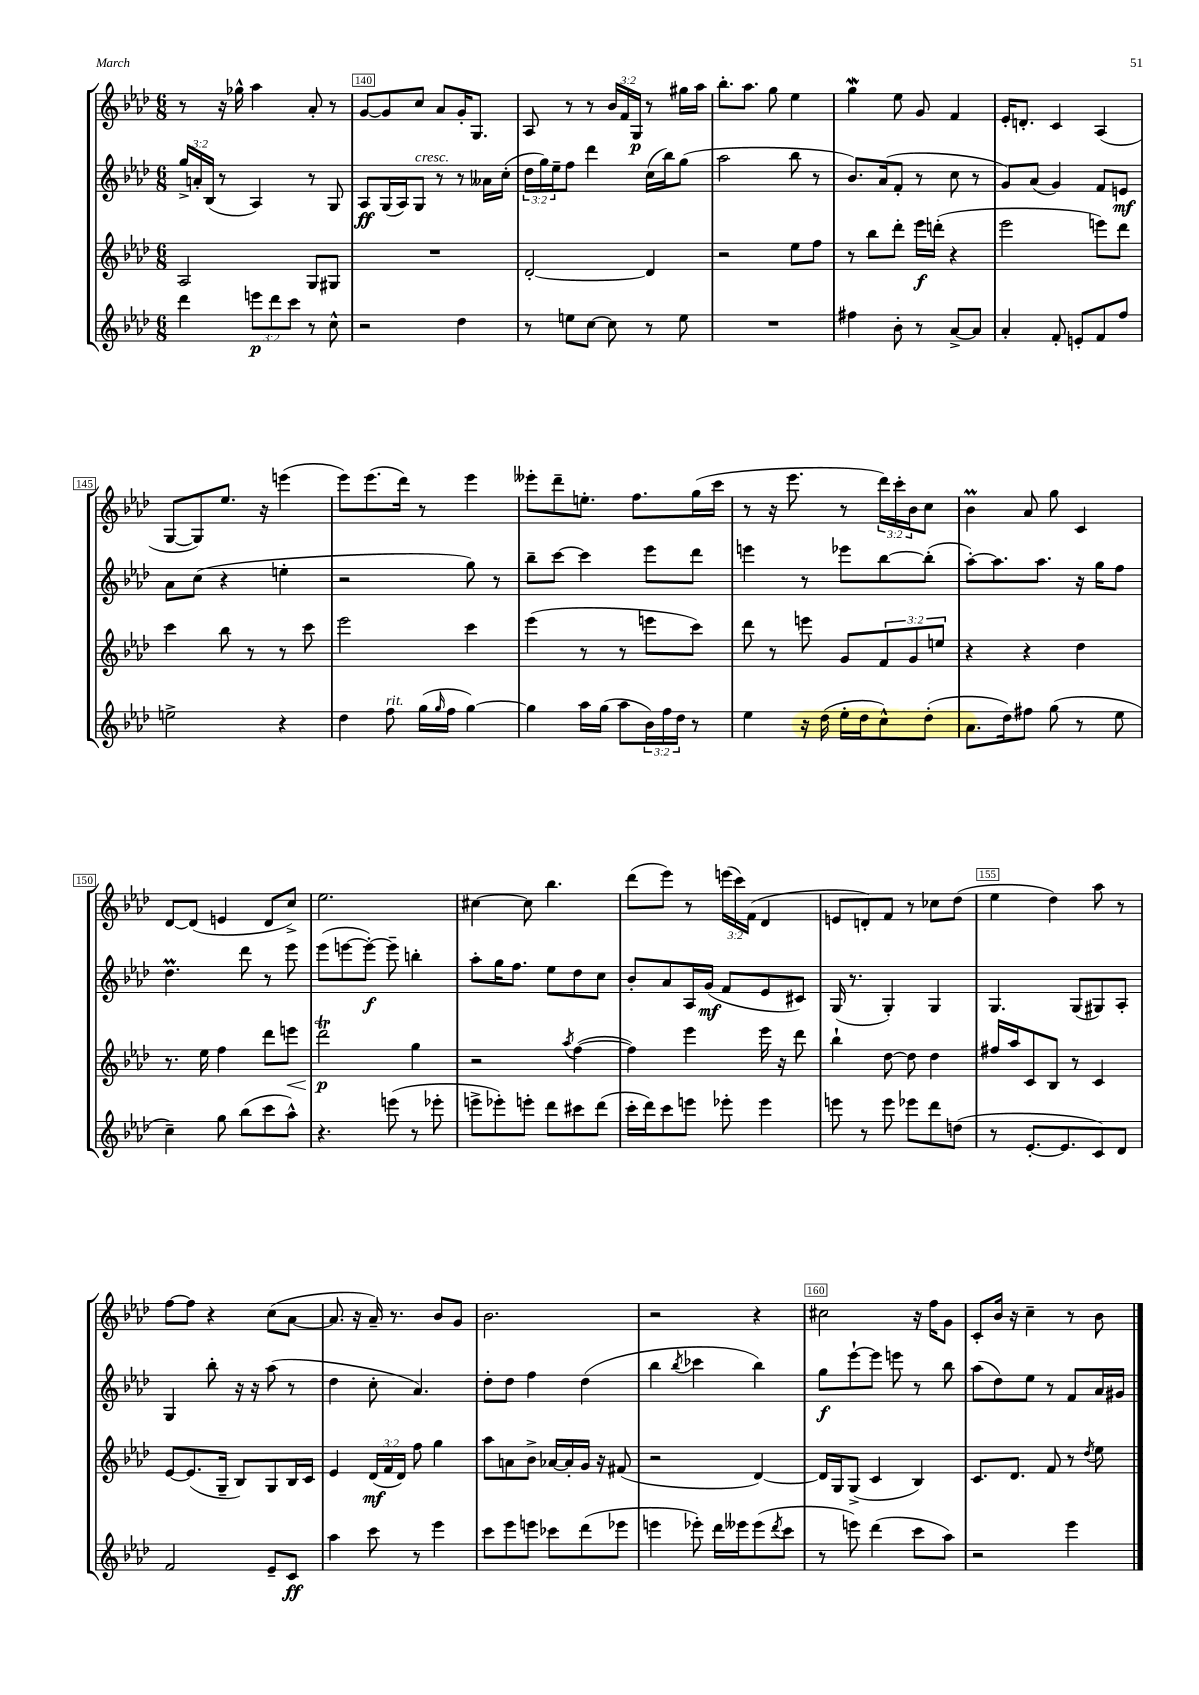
<<
\new StaffGroup <<
\new Staff = "s0" {
    \clef treble \key aes \major \numericTimeSignature \time 6/8 \override Staff.TupletNumber.text = #tuplet-number::calc-fraction-text
    r8 r16 ges''16-^ aes''4 aes'8-. r8 |
    g'8~ g'8 c''8 aes'8 g'16-. g8. |
    aes8 r8 r8 \tuplet 3/2 { bes'16 f'16 g16\p } r8 gis''16 aes''16 |
    bes''8.-. aes''8. g''8 ees''4 |
    g''4\mordent ees''8 g'8 f'4 |
    ees'16-. d'8.-. c'4 aes4( |
    g8~ g8) ees''8. r16 e'''4( |
    ees'''8) ees'''8.( des'''16) r8 ees'''4 |
    eeses'''8-. des'''8-- e''8.-. f''8. g''16( c'''16 |
    r8 r16 ees'''8. r8 \tuplet 3/2 { des'''16) c'''16-. bes'16 } c''8 |
    bes'4\prall aes'8 g''8 c'4 |
    des'8~ des'8( e'4 des'8 c''8->) |
    ees''2. |
    cis''4~ cis''8 bes''4. |
    des'''8( ees'''8) r8 \tuplet 3/2 { e'''16( c'''16) f'16( } des'4 |
    e'8 d'8-.) f'8 r8 ces''8 des''8( |
    ees''4 des''4) aes''8 r8 |
    f''8~ f''8 r4 c''8( aes'8~ |
    aes'8. r16 aes'16--) r8. bes'8 g'8 |
    bes'2. |
    r2 r4 |
    cis''2 r16 f''16 g'8 |
    c'8-. bes'16 r16 c''4-- r8 bes'8 \bar "|." |
}
\new Staff = "s1" {
    \clef treble \key aes \major \numericTimeSignature \time 6/8 \override Staff.TupletNumber.text = #tuplet-number::calc-fraction-text
    \tuplet 3/2 { g''16-> a'16-. bes16( } r8 aes4) r8 g8 |
    aes8\ff g16( aes16) g8^\markup { \italic "cresc." } r8 r8 aeses'16 c''16-.( |
    \tuplet 3/2 { des''16 g''16) ees''16-- } f''8 des'''4 c''16( bes''16) g''8( |
    aes''2 bes''8 r8 |
    bes'8.) aes'16( f'8-. r8 c''8 r8 |
    g'8) aes'8( g'4) f'8 e'8\mf |
    aes'8 c''8( r4 e''4-. |
    r2 g''8) r8 |
    bes''8-- c'''8~ c'''4 ees'''8 des'''8 |
    e'''4 r8 ees'''8 bes''8~ bes''8-.( |
    aes''8~-.) aes''8. aes''8. r16 g''16 f''8 |
    des''4.\prall des'''8 r8 ees'''8 |
    ees'''8( e'''8~ e'''8~-.\f) e'''8-- b''4-. |
    aes''8-. g''16 f''8. ees''8 des''8 c''8 |
    bes'8-. aes'8 aes16 g'16\mf( f'8 ees'8 cis'8) |
    g16( r8. g4-.) g4 |
    g4. g8( gis8) aes8-. |
    g4 bes''8-. r16 r16 aes''8( r8 |
    des''4 c''8-. aes'4.) |
    des''8-. des''8 f''4 des''4( |
    bes''4 \acciaccatura { bes''8 } ces'''4 bes''4) |
    g''8\f ees'''8~-! ees'''8 e'''8 r8 bes''8 |
    aes''8( des''8) ees''8 r8 f'8 aes'16 gis'16 \bar "|." |
}
\new Staff = "s2" {
    \clef treble \key aes \major \numericTimeSignature \time 6/8 \override Staff.TupletNumber.text = #tuplet-number::calc-fraction-text
    aes2 g8 gis8 |
    R2. |
    des'2~-. des'4 |
    r2 ees''8 f''8 |
    r8 bes''8 des'''8-. ees'''16\f d'''16-.( r4 |
    ees'''2 e'''8) des'''8 |
    c'''4 bes''8 r8 r8 c'''8 |
    ees'''2 c'''4 |
    ees'''4( r8 r8 e'''8 c'''8) |
    des'''8 r8 e'''8 g'8 \tuplet 3/2 { f'8 g'8 e''8 } |
    r4 r4 des''4 |
    r8. ees''16 f''4 des'''8 e'''8\< |
    des'''2\trill\p\! g''4 |
    r2 \acciaccatura { aes''8 } f''4~( |
    f''4) ees'''4 ees'''16 r16 des'''8 |
    bes''4-! des''8~ des''8 des''4 |
    fis''16 aes''16 c'8 bes8 r8 c'4 |
    ees'8~ ees'8.( g16-- bes8) g8 bes16 c'16 |
    ees'4 \tuplet 3/2 { des'16\mf( f'16 des'16) } f''8 g''4 |
    aes''8 a'8 bes'8-> aes'16~ aes'16-. g'16 r16 fis'8( |
    r2 des'4~) |
    des'16 g16 g8->( c'4 bes4) |
    c'8. des'8. f'8 r8 \acciaccatura { des''8 } ees''8 \bar "|." |
}
\new Staff = "s3" {
    \clef treble \key aes \major \numericTimeSignature \time 6/8 \override Staff.TupletNumber.text = #tuplet-number::calc-fraction-text
    des'''4 \tuplet 3/2 { e'''8\p des'''8 c'''8 } r8 c''8-^ |
    r2 des''4 |
    r8 e''8 c''8~ c''8 r8 e''8 |
    R2. |
    fis''4 bes'8-. r8 aes'8~-> aes'8 |
    aes'4-. f'8-. e'8-. f'8 f''8 |
    e''2-> r4 |
    des''4 f''8^\markup { \italic "rit." } g''16( \grace { g''16 } f''16 g''4~) |
    g''4 aes''16 g''16( aes''8 \tuplet 3/2 { bes'16) f''16 des''16 } r8 |
    ees''4 r16 des''16( ees''16-. des''16 c''8-^) des''8-.( |
    aes'8. des''16) fis''8 g''8( r8 ees''8 |
    c''4--) g''8 bes''8( c'''8 aes''8-^) |
    r4. e'''8( r8 ees'''8-. |
    e'''8-> ees'''8-.) e'''8-. des'''8 cis'''8 des'''8( |
    c'''16-. des'''16) c'''8 e'''8 ees'''8-. ees'''4 |
    e'''8 r8 e'''8 ees'''8 des'''8 d''8( |
    r8 ees'8.~-. ees'8. c'8) des'8 |
    f'2 ees'8-- c'8\ff |
    aes''4 c'''8 r8 ees'''4 |
    c'''8 ees'''8 e'''8 ces'''8 des'''8( ees'''8 |
    e'''4 ees'''8-.) des'''16 eeses'''16 eeses'''8( \acciaccatura { des'''8 } c'''8 |
    r8 e'''8) des'''4( c'''8 aes''8) |
    r2 ees'''4 \bar "|." |
}
>>
>>
\layout { \context { \Score currentBarNumber = #139 \override BarNumber.break-visibility = ##(#f #t #t) barNumberVisibility = #(every-nth-bar-number-visible 5) \override BarNumber.stencil = #(make-stencil-boxer 0.1 0.3 ly:text-interface::print) } }
